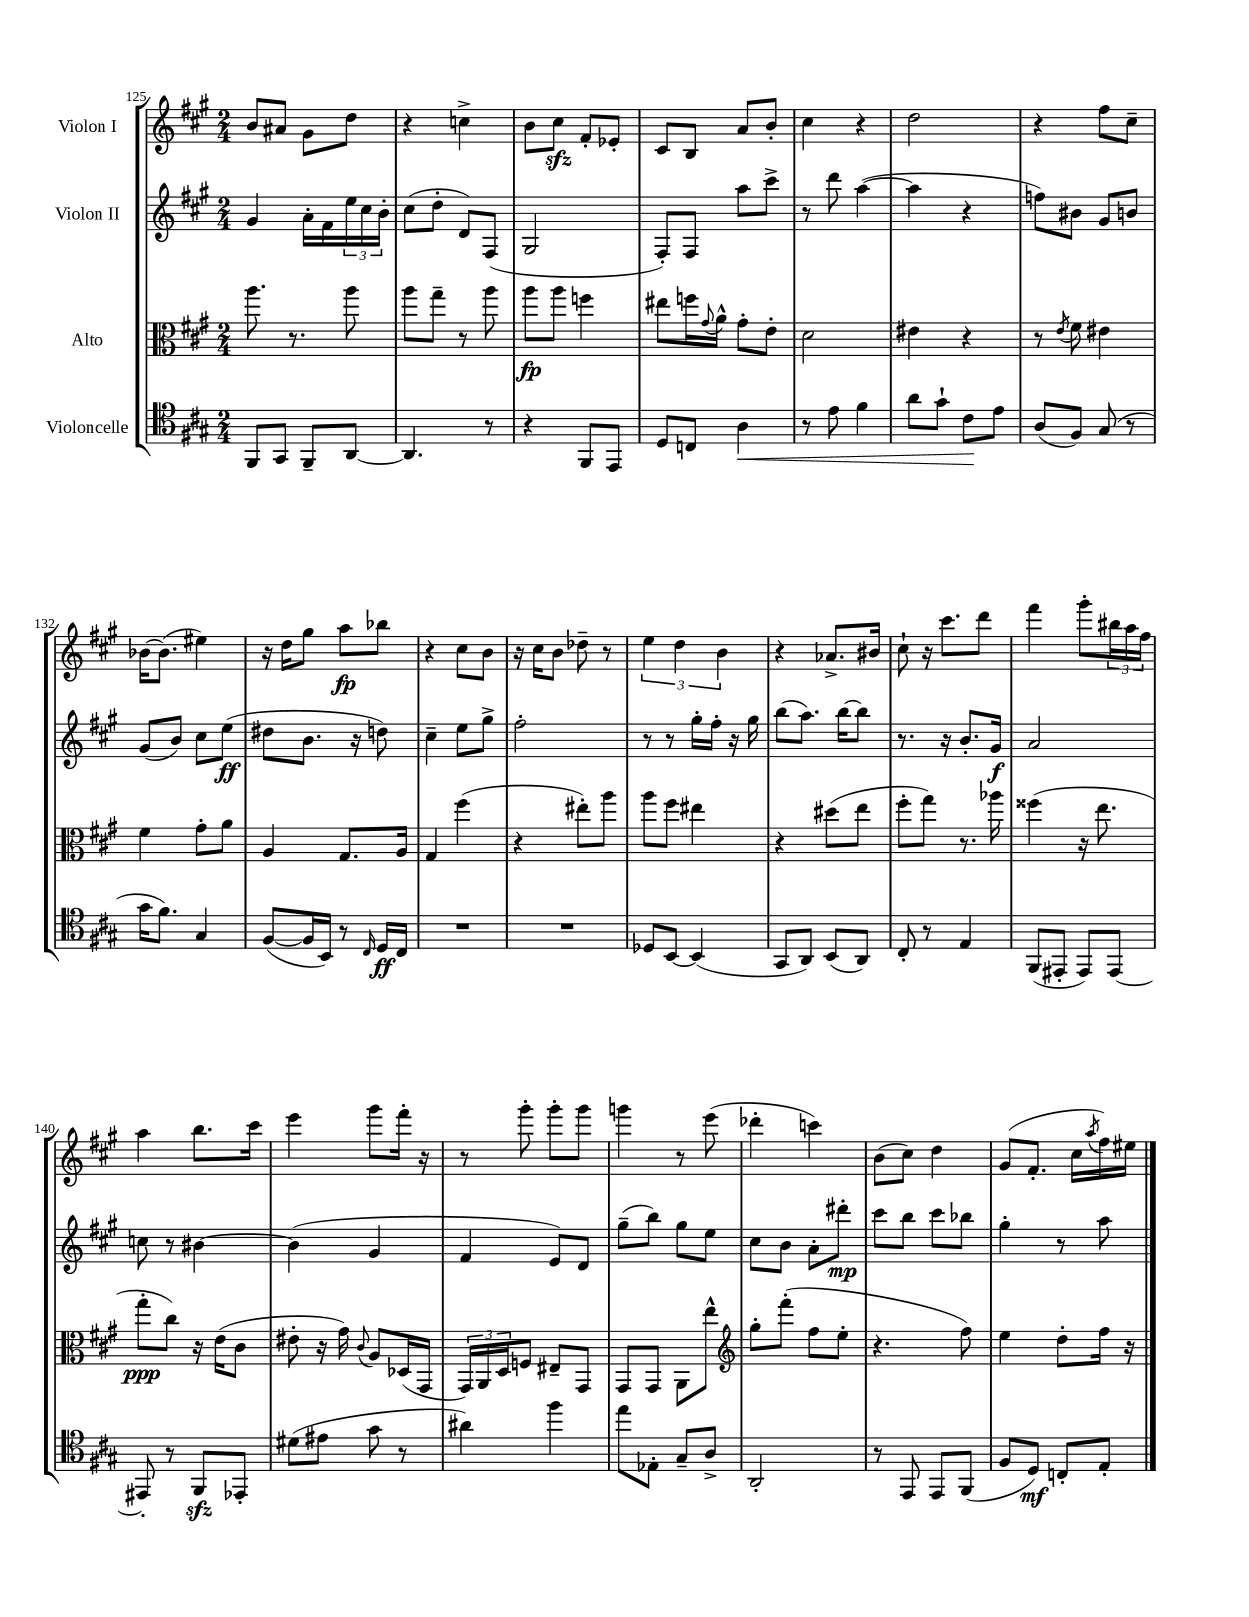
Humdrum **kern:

**kern	**dynam	**kern	**dynam	**kern	**dynam	**kern	**dynam
*part4	*part4	*part3	*part3	*part2	*part2	*part1	*part1
*staff4	*staff4	*staff3	*staff3	*staff2	*staff2	*staff1	*staff1
*I"Violoncelle	*	*I"Alto	*	*I"Violon II	*	*I"Violon I	*
*clefC4	*	*clefC3	*	*clefG2	*	*clefG2	*
*k[f#c#g#]	*	*k[f#c#g#]	*	*k[f#c#g#]	*	*k[f#c#g#]	*
*M2/4	*	*M2/4	*	*M2/4	*	*M2/4	*
=125	=125	=125	=125	=125	=125	=125	=125
8FF#/L	.	8.aa\	.	4g#/	.	8b/L	.
8GG#/J	.	.	.	.	.	8a#X/J	.
.	.	8.r	.	.	.	.	.
8FF#~/L	.	.	.	16a'\LL	.	8g#\L	.
.	.	.	.	16f#\	.	.	.
[8AA/J	.	8aa\	.	24ee\	.	8dd\J	.
.	.	.	.	24cc#\	.	.	.
.	.	.	.	24b'\JJ	.	.	.
=126	=126	=126	=126	=126	=126	=126	=126
4.AA/]	.	8aa\L	.	(8cc#\L	.	4r	.
.	.	8gg#~\J	.	8dd'\J	.	.	.
.	.	8r	.	8d/L)	.	4ccn^\	.
8r	.	8aa\	.	(8F#/J	.	.	.
=127	=127	=127	=127	=127	=127	=127	=127
4r	.	8aa\L	fp	2G#/	.	8b\L	.
.	.	8aa\J	.	.	.	8cc#zz\J	.
8FF#/L	.	4ffn\	.	.	.	8f#'/L	.
8EE/J	.	.	.	.	.	8e-X'/J	.
=128	=128	=128	=128	=128	=128	=128	=128
8D/L	.	8ee#X\L	.	8F#'/L)	.	8c#/L	.
8Cn/J	.	16ffn\L	.	8F#/J	.	8B/J	.
.	.	8qqg#/	.	.	.	.	.
.	.	16a^^\JJ	.	.	.	.	.
!	!LO:HP:b	!	!	!	!	!	!
4A\	<	8g#'\L	.	8aa\L	.	8a/L	.
.	.	8e'\J	.	8ccc#^\J	.	8b'/J	.
=129	=129	=129	=129	=129	=129	=129	=129
8r	.	2d\	.	8r	.	4cc#\	.
8e\	.	.	.	8ddd\	.	.	.
4f#\	.	.	.	([4aa\	.	4r	.
=130	=130	=130	=130	=130	=130	=130	=130
8a\L	.	4e#X\	.	4aa\]	.	2dd\	.
8g#`\J	.	.	.	.	.	.	.
8c#\L	.	4r	.	4r	.	.	.
8e\J	[	.	.	.	.	.	.
=131	=131	=131	=131	=131	=131	=131	=131
(8A/L	.	8r	.	8ffn\L)	.	4r	.
.	.	8qe/	.	.	.	.	.
8F#/J)	.	8f#\	.	8b#X\J	.	.	.
(8G#/	.	4e#X\	.	8g#/L	.	8ff#\L	.
8r	.	.	.	8bn/J	.	8cc#~\J	.
!!LO:LB:g=z
=132	=132	=132	=132	=132	=132	=132	=132
16g#\KL	.	4f#\	.	(8g#/L	.	[16b-X\KL	.
8.f#\J)	.	.	.	.	.	(8.b-\J]	.
.	.	.	.	8b/J)	.	.	.
4G#/	.	8g#'\L	.	8cc#\L	.	4ee#X\)	.
.	.	8a\J	.	(8ee\J	ff	.	.
=133	=133	=133	=133	=133	=133	=133	=133
([8F#/L	.	4A/	.	8dd#X\L	.	16r	.
.	.	.	.	.	.	16dd\KL	.
16F#/L]	.	.	.	8.b\J	.	8gg#\J	.
16BB/JJ)	.	.	.	.	.	.	.
8r	.	8.G#/L	.	.	.	8aa\L	fp
.	.	.	.	16r	.	.	.
16qqC#/	.	.	.	.	.	.	.
16D/LL	ff	.	.	8ddn\)	.	8bb-X\J	.
16C#/JJ	.	16A/Jk	.	.	.	.	.
=134	=134	=134	=134	=134	=134	=134	=134
2r	.	4G#/	.	4cc#~\	.	4r	.
.	.	(4ff#\	.	8ee\L	.	8cc#\L	.
.	.	.	.	8gg#^\J	.	8b\J	.
=135	=135	=135	=135	=135	=135	=135	=135
2r	.	4r	.	2ff#'\	.	16r	.
.	.	.	.	.	.	16cc#\KL	.
.	.	.	.	.	.	8b\J	.
.	.	8ee#X'\L)	.	.	.	8dd-X~\	.
.	.	8aa\J	.	.	.	8r	.
=136	=136	=136	=136	=136	=136	=136	=136
8D-X/L	.	8aa\L	.	8r	.	6ee\	.
[8BB/J	.	8ff#\J	.	8r	.	.	.
.	.	.	.	.	.	6dd\	.
(4BB/]	.	4ee#X\	.	16gg#'\LL	.	.	.
.	.	.	.	16ff#'\JJ	.	.	.
.	.	.	.	.	.	6b\	.
.	.	.	.	16r	.	.	.
.	.	.	.	16gg#\	.	.	.
=137	=137	=137	=137	=137	=137	=137	=137
8GG#/L	.	4r	.	(8bb\L	.	4r	.
8AA/J)	.	.	.	8.aa\J)	.	.	.
(8BB/L	.	(8dd#X\L	.	.	.	8.a-X^/L	.
.	.	.	.	[16bb\KL	.	.	.
8AA/J)	.	8ee\J	.	8bb\J]	.	.	.
.	.	.	.	.	.	16b#X/Jk	.
=138	=138	=138	=138	=138	=138	=138	=138
8C#'/	.	8ff#'\L	.	8.r	.	8cc#`\	.
8r	.	8gg#\J)	.	.	.	16r	.
.	.	.	.	16r	.	8.ccc#\L	.
4E/	.	8.r	.	8.b'/L	.	.	.
.	.	.	.	.	.	8ddd\J	.
.	.	16aa-X\	.	16g#/Jk	f	.	.
=139	=139	=139	=139	=139	=139	=139	=139
(8FF#/L	.	(4ff##X\	.	2a/	.	4fff#\	.
8EE#X'/J	.	.	.	.	.	.	.
8EE#/L)	.	16r	.	.	.	8ggg#'\L	.
.	.	8.ee\	.	.	.	.	.
[8EE#/J	.	.	.	.	.	24bb#X\L	.
.	.	.	.	.	.	24aa\	.
.	.	.	.	.	.	24ff#\JJ	.
!!LO:LB:g=z
=140	=140	=140	=140	=140	=140	=140	=140
8EE#X'/]	.	8gg#'\L	ppp	8ccn\	.	4aa\	.
8r	.	8cc#\J)	.	8r	.	.	.
8FF#zz/L	.	16r	.	[4b#X\	.	8.bb\L	.
.	.	(16e\KL	.	.	.	.	.
8EE-X'/J	.	8c#\J	.	.	.	.	.
.	.	.	.	.	.	16ccc#\Jk	.
=141	=141	=141	=141	=141	=141	=141	=141
(8d#X\L	.	8e#X'\	.	(4b#\]	.	4eee\	.
8e#X\J	.	16r	.	.	.	.	.
.	.	16g#\)	.	.	.	.	.
.	.	8qqc#/	.	.	.	.	.
8g#\	.	8A/L	.	4g#/	.	8ggg#\L	.
8r	.	(16D-X/L	.	.	.	16fff#'\Jk	.
.	.	16GG#/JJ	.	.	.	16r	.
=142	=142	=142	=142	=142	=142	=142	=142
4a#X\)	.	24GG#/LL)	.	4f#/	.	8r	.
.	.	24AA/	.	.	.	.	.
.	.	24D/J	.	.	.	.	.
.	.	8Fn/J	.	.	.	8ggg#'\	.
4ff#\	.	8E#X~/L	.	8e/L)	.	8ggg#'\L	.
.	.	8GG#/J	.	8d/J	.	8ggg#\J	.
=143	=143	=143	=143	=143	=143	=143	=143
8ee\L	.	8GG#/L	.	(8gg#~\L	.	4gggn\	.
8E-X'\J	.	8GG#/J	.	8bb\J)	.	.	.
8G#~/L	.	8AA\L	.	8gg#\L	.	8r	.
8A^/J	.	8ee^^\J	.	8ee\J	.	(8eee\	.
=144	=144	=144	=144	=144	=144	=144	=144
*	*	*clefG2	*	*	*	*	*
2AA'/	.	8gg#'\L	.	8cc#\L	.	4ddd-X'\	.
.	.	(8fff#'\J	.	8b\J	.	.	.
.	.	8ff#\L	.	8a'\L	.	4cccn\)	.
.	.	8ee'\J	.	8ddd#X'\J	mp	.	.
=145	=145	=145	=145	=145	=145	=145	=145
8r	.	4.r	.	8ccc#\L	.	(8b\L	.
8EE/	.	.	.	8bb\J	.	8cc#\J)	.
8EE/L	.	.	.	8ccc#\L	.	4dd\	.
(8FF#/J	.	8ff#\)	.	8bb-X\J	.	.	.
=146	=146	=146	=146	=146	=146	=146	=146
8F#/L	.	4ee\	.	4gg#'\	.	(8g#/L	.
8D/J)	mf	.	.	.	.	8.f#'/J	.
8Cn'/L	.	8dd'\L	.	8r	.	.	.
.	.	.	.	.	.	16cc#\LL	.
.	.	.	.	.	.	8qaa/	.
8E'/J	.	16ff#\Jk	.	8aa\	.	16ff#\)	.
.	.	16r	.	.	.	16ee#X\JJ	.
==	==	==	==	==	==	==	==
*-	*-	*-	*-	*-	*-	*-	*-
